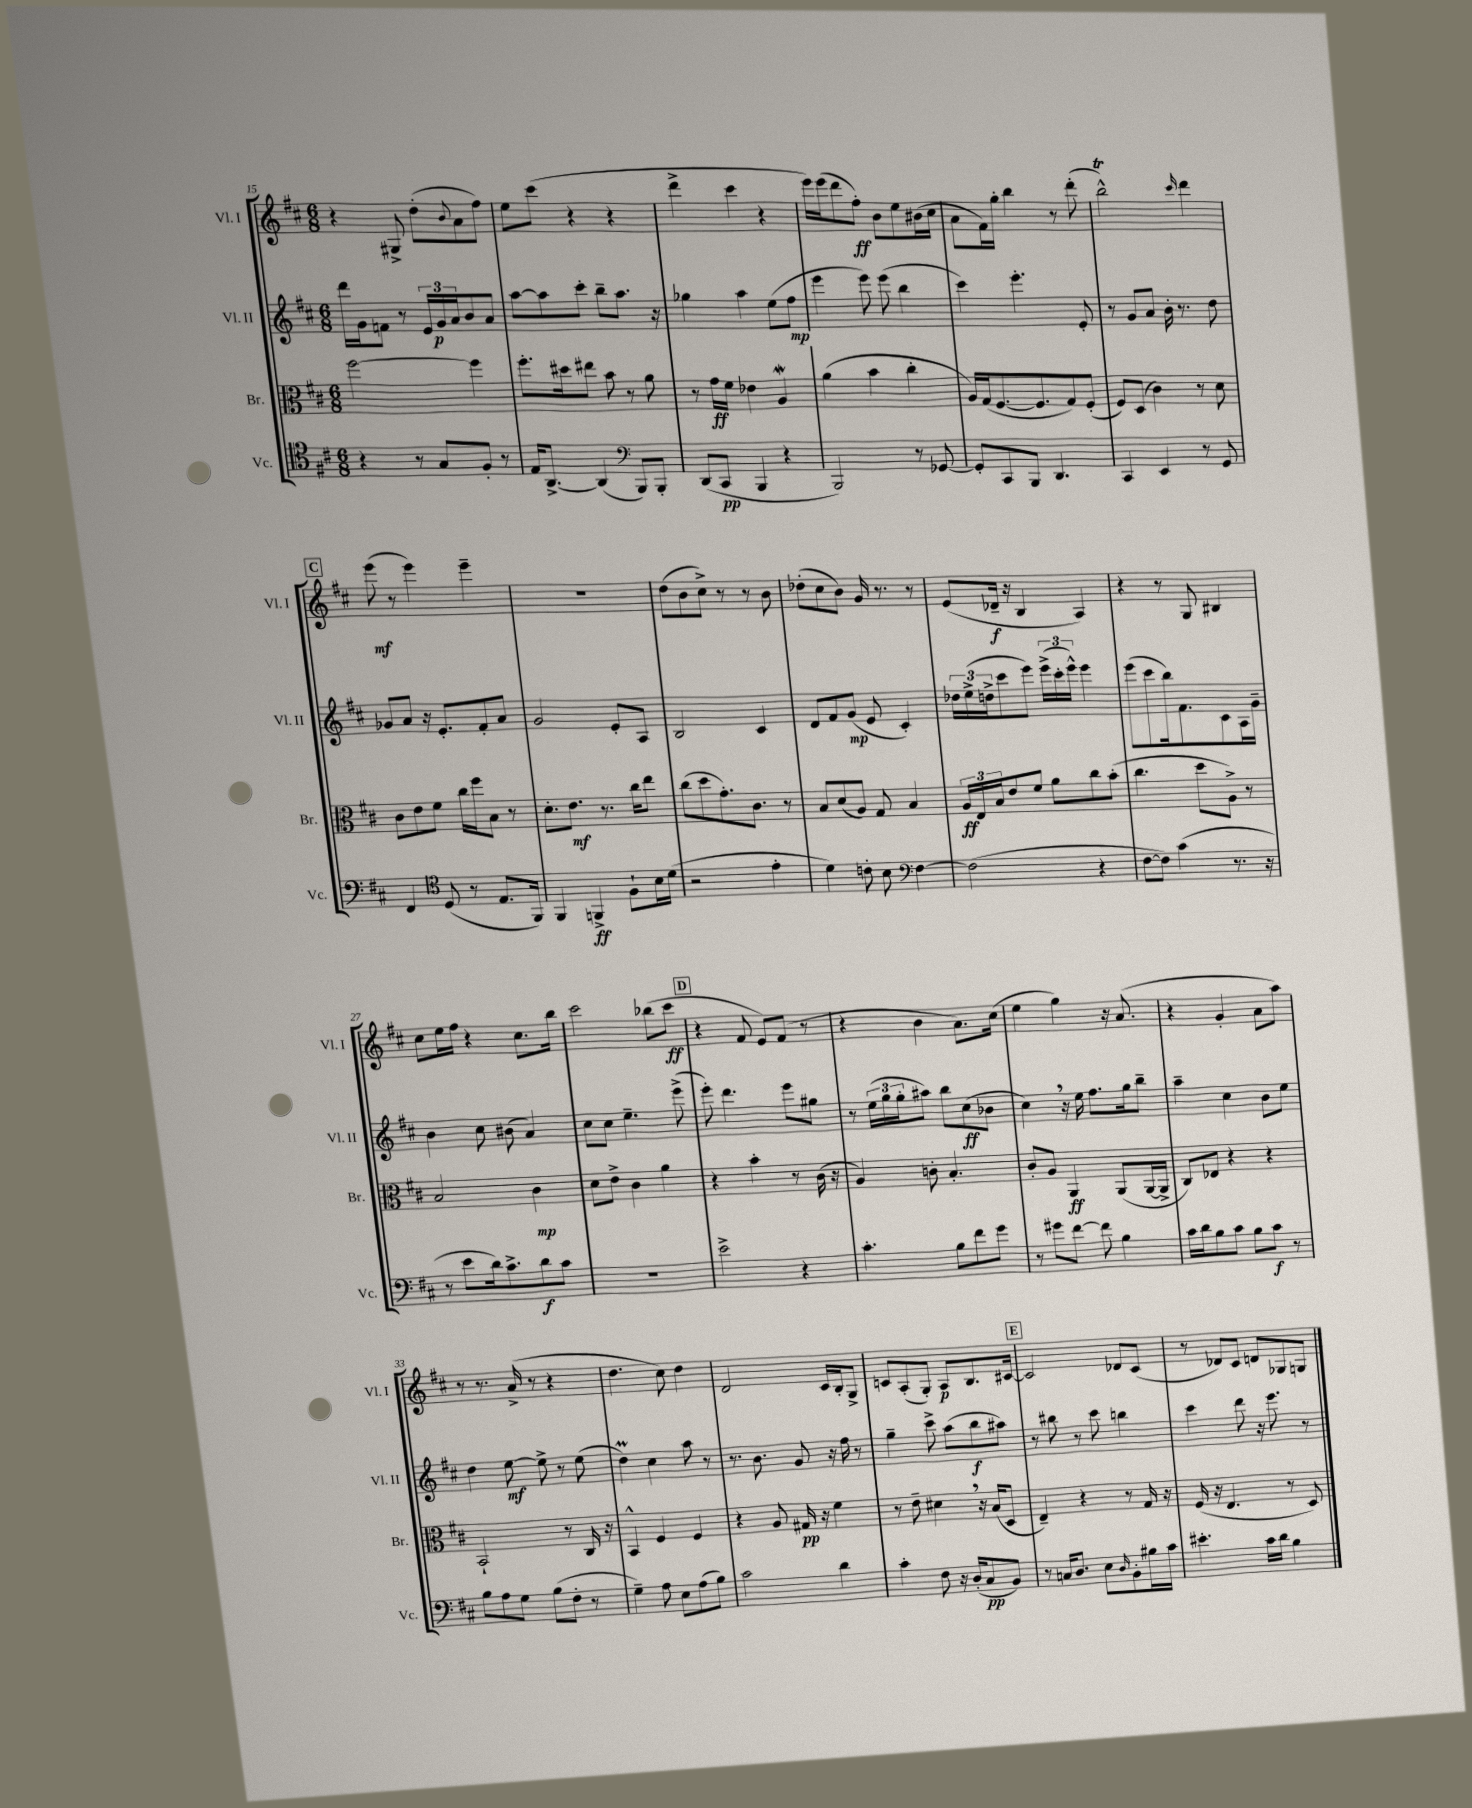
<<
\new StaffGroup <<
\new Staff = "s0" \with { instrumentName = "Vl. I" shortInstrumentName = "Vl. I" } {
    \clef treble \key d \major \numericTimeSignature \time 6/8
    r4 gis8-> d''8-.( \appoggiatura { b'8 } a'8 fis''8) |
    e''8 cis'''8( r4 r4 |
    d'''4-> cis'''4 r4 |
    e'''16) e'''16( d'''8 fis''8-.\ff) b'8 e''8 bis'16( cis''16 |
    a'8 fis'16) g''16-. b''4 r8 d'''8-.( |
    b''2-^\trill) \grace { cis'''16 } d'''4 |
    \mark \markup { \box "C" } e'''8\mf( r8 e'''4) e'''4-- |
    R2. |
    d''8( b'8 cis''8->) r8 r8 b'8 |
    des''8-.( cis''8 b'8) g'16 r8. r8 |
    e'8( des'16--\f r16 b4 a4) |
    r4 r8 g8 bis4 |
    cis''8 e''16 fis''16 r4 cis''8. b''16 |
    cis'''2 bes''8( cis'''8\ff |
    \mark \markup { \box "D" } r4 fis'8 e'8) fis'8( r8 |
    r4 b'4 a'8.) cis''16( |
    e''4 g''4) r16 a'8.( |
    r4 g'4-. a'8 a''8) |
    r8 r8. a'16->( r8 r4 |
    d''4. cis''8) d''4 |
    d'2 cis'16 b16-. g8-> |
    c'8 a8-.( g8-.) a8\p b8. cis'16~ |
    \mark \markup { \box "E" } cis'2 des'8 cis'8( |
    r8 des'8) cis'8 d'8 ges8 g8 \bar "|." |
}
\new Staff = "s1" \with { instrumentName = "Vl. II" shortInstrumentName = "Vl. II" } {
    \clef treble \key d \major \numericTimeSignature \time 6/8
    d'''16 g'16 f'8 r8 \tuplet 3/2 { e'16 g'16\p a'16 } b'8 a'8 |
    a''8~ a''8 cis'''8-. b''8-- a''8. r16 |
    ges''4 a''4 e''8( fis''8\mp |
    e'''4 e'''8) e'''8( b''4 |
    cis'''4) e'''4.-. e'8-. |
    r8 g'8 a'8 b'16-. r8. d''8 |
    \mark \markup { \box "C" } ges'8 a'8 r16 e'8.-. fis'8-. a'8 |
    g'2 e'8-. a8 |
    b2 cis'4 |
    d'8 fis'8 g'8\mp( e'8 cis'4-.) |
    \tuplet 3/2 { des''16 e''16->( d''16-> } cis'''8 e'''8) \tuplet 3/2 { e'''16->( cis'''16-. e'''16-^) } e'''4 |
    e'''8( cis'''8 b''16) fis'8. cis'8 a16 g'16-- |
    b'4 cis''8 bis'8( a'4) |
    cis''8 cis''8 e''4.-- e'''8->( |
    \mark \markup { \box "D" } e'''8-.) d'''4. e'''8 gis''8 |
    r8 \tuplet 3/2 { e''16( g''16 g''16-. } ais''8) b''8 cis''8\ff( bes'8 |
    cis''4) \breathe r16 e''16 fis''8. g''16 b''8-- |
    a''4-- cis''4 b'8 e''8 |
    d''4 e''8~\mf e''8-> r8 e''8( |
    d''4\prall) cis''4 a''8 r8 |
    r8. b'8. g'8 r16 fis''16 r8 |
    g''4-- cis'''8-> a''8( b''8\f ais''8) |
    \mark \markup { \box "E" } r8 bis''8 r8 cis'''8 b''4 |
    cis'''4 d'''8 r16 e'''8. r8 \bar "|." |
}
\new Staff = "s2" \with { instrumentName = "Br." shortInstrumentName = "Br." } {
    \clef alto \key d \major \numericTimeSignature \time 6/8
    fis''2~ fis''4 |
    fis''8.-. dis''16 eis''8 b'8 r8 a'8 |
    r8 g'16\ff fis'16 ees'4 a4\mordent |
    a'4( b'4 cis''4-. |
    a16) g16( fis8.~ fis8. g8) fis8-.( |
    fis8) d8( cis'4) r8 d'8 |
    \mark \markup { \box "C" } cis'8 e'8 fis'8 cis''16 fis''16 b8 r8 |
    d'8.-. e'8.\mf r8. cis''16 e''8 |
    cis''8( d''8 g'8.-.) cis'8. r8 |
    b8 d'8( a8) g8 b4 |
    \tuplet 3/2 { a16\ff e16 b16 } e'8 fis'8 a'8 cis''8 b'8-.( |
    cis''4. d''8 a8->) r8 |
    b2 cis'4\mp |
    d'8 e'8-> cis'4 a'4 |
    \mark \markup { \box "D" } r4 b'4-. r8 cis'16( r16 |
    a4) c'8-. b4.-. |
    cis'8-. a8 a,4\ff a,8( a,16~ a,16-> |
    cis8) ees8 r4 r4 |
    b,2-! r8 cis16 r16 |
    b,4-^ fis4 fis4 |
    r4 a8 gis16\pp r16 fis'4 |
    r8 e'8-- dis'4 \breathe r16 b16( d8 |
    \mark \markup { \box "E" } e4--) r4 r8 g16 r16 |
    fis16( r16 e4. r8 d8) \bar "|." |
}
\new Staff = "s3" \with { instrumentName = "Vc." shortInstrumentName = "Vc." } {
    \clef tenor \key d \major \numericTimeSignature \time 6/8
    r4 r8 g8 fis8-. r8 |
    e16 a,8.~-> a,4( \clef bass b,,8) b,,8-. |
    d,8( cis,8\pp b,,4 r4 |
    b,,2) r8 ges,8~ |
    ges,8-. cis,8 b,,8 d,4. |
    cis,4 e,4 r8 g,8 |
    \mark \markup { \box "C" } fis,4 \clef tenor d8( r8 e8. fis,16) |
    fis,4 f,4->\ff fis8-! b16 d'16( |
    r2 e'4-. |
    d'4) c'8-. b8 \clef bass fis4~ |
    fis2( r4 |
    fis8~ fis8) cis'4( r8. r16 |
    r8 e'8 d'16) cis'8.-> d'8\f cis'8 |
    R2. |
    \mark \markup { \box "D" } e'2-> r4 |
    cis'4.-. b8 fis'8 g'8 |
    r8 gis'8 fis'8~ fis'8 b4 |
    cis'16 d'16 b8 cis'8 b8 cis'8\f r8 |
    b8 a8 g8 b8( fis8-. r8 |
    g4--) a8 e8 a8( b8) |
    cis'2 d'4 |
    cis'4-. fis8 r16 d16-.( cis8\pp b,8) |
    \mark \markup { \box "E" } r8 c16 d8. e8 \grace { d16 } b,8-. bis16 cis'16 |
    eis'4.-. cis'16 d'16 b4 \bar "|." |
}
>>
>>
\layout { \context { \Score currentBarNumber = #15 } }
